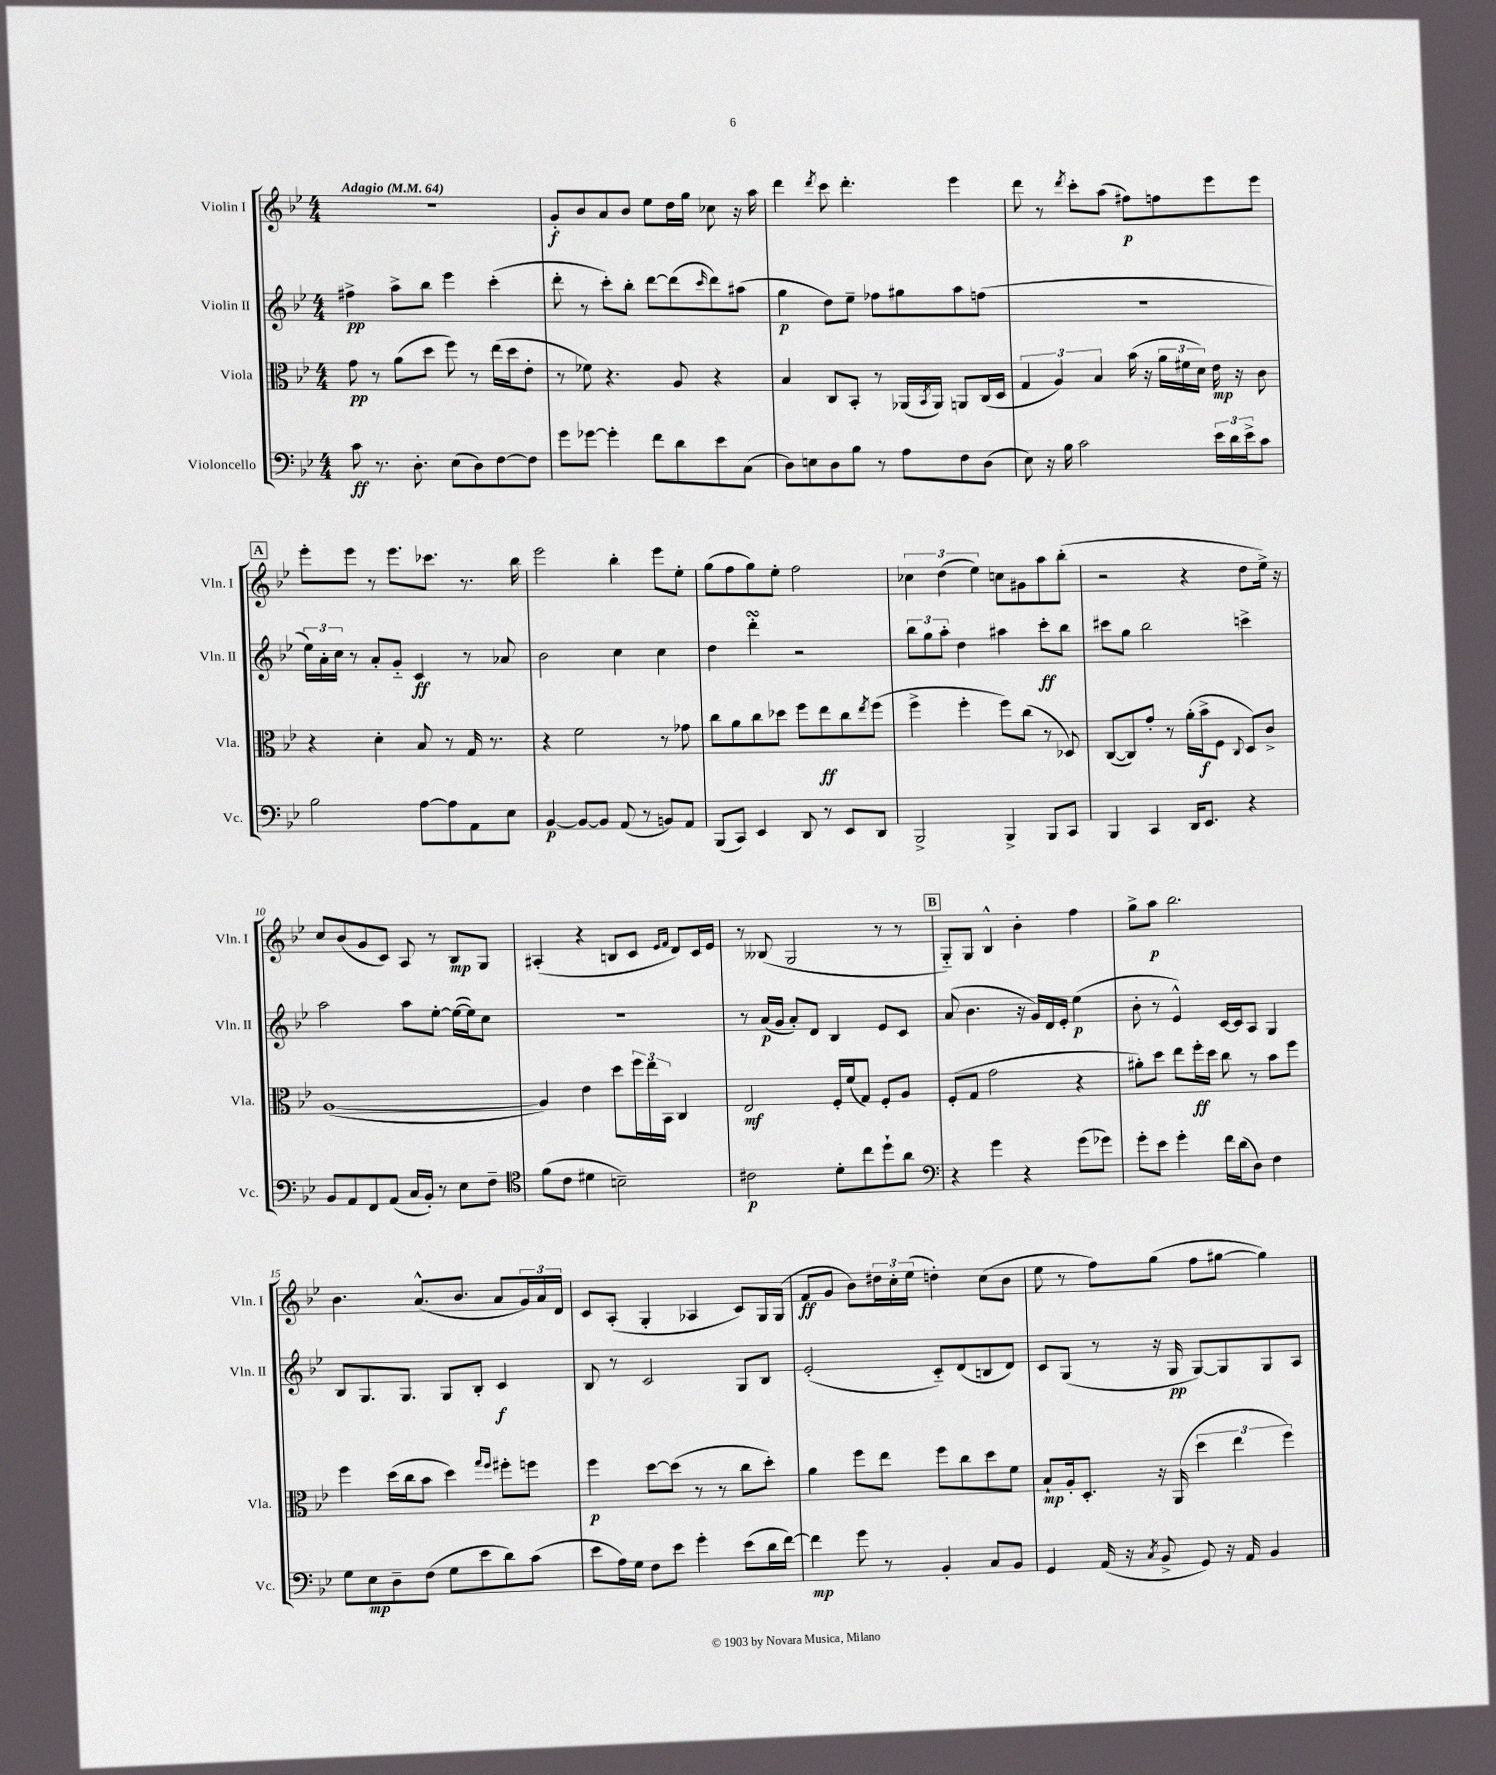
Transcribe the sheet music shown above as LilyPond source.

<<
\new StaffGroup <<
\new Staff = "s0" \with { instrumentName = "Violin I" shortInstrumentName = "Vln. I" } {
    \clef treble \key bes \major \numericTimeSignature \time 4/4 \tempo "Adagio" 4 = 64
    R1 |
    g'8-.\f bes'8 a'8 bes'8 ees''8 d''16 g''16 ces''8 r16 a''16 |
    d'''4 \acciaccatura { d'''8 } c'''8 d'''4.-. ees'''4 |
    d'''8 r8 \acciaccatura { d'''8 } c'''8-. a''8( fis''8\p) f''8 ees'''8 ees'''8 |
    \mark \markup { \box "A" } ees'''8-. ees'''8 r8 ees'''8. ces'''8. r8. bes''16 |
    ees'''2 bes''4-. ees'''8 ees''8-. |
    g''8( f''8 g''8) ees''8-. f''2 |
    \tuplet 3/2 { ces''4 d''4( ees''4) } c''8 gis'8 a''8 bes''8-.( |
    r2 r4 d''8 ees''16->) r16 |
    c''8 bes'8( g'8 c'8) a8 r8 bes8\mp g8 |
    ais4-.( r4 b8 c'8 \grace { ees'16 f'16 } d'8) c'16 ees'16 |
    r8 beses8( g2 r8 r8 |
    \mark \markup { \box "B" } g8-_) g8 bes4-^ bes'4-. f''4 |
    g''8-> a''8\p bes''2. |
    bes'4. a'8.-^( bes'8. a'8 \tuplet 3/2 { g'16) a'16 d'16 } |
    c'8 a8-.( g4-. aes4 c'8) g16 g16( |
    f'8\ff g'8 bes'8) \tuplet 3/2 { dis''16 c''16-. ees''16( } d''4-.) c''8( bes'8 |
    ees''8 r8 f''8) g''8( f''8 gis''8~ gis''4) \bar "|." |
}
\new Staff = "s1" \with { instrumentName = "Violin II" shortInstrumentName = "Vln. II" } {
    \clef treble \key bes \major \numericTimeSignature \time 4/4
    fis''4->\pp a''8-> bes''8 ees'''4 c'''4-.( |
    d'''8-. r8 c'''8-.) bes''8-. d'''8~ d'''8( \grace { c'''16 } d'''8) ais''8( |
    g''4\p d''8) ees''8-- fes''8 gis''8 a''8 f''8( |
    R1 |
    \mark \markup { \box "A" } \tuplet 3/2 { ees''16) a'16-. c''16 } r8 a'8-. g'8-_ c'4\ff r8 aes'8 |
    bes'2 c''4 c''4 |
    d''4 d'''4-.\turn r2 |
    \tuplet 3/2 { bes''8 g''8 a''8-. } d''4 ais''4 c'''8-.\ff bes''8 |
    cis'''8 g''8 bes''2 c'''4-> |
    a''2 a''8 ees''8~-. ees''16~( ees''16) c''8 |
    R1 |
    r8 a'16\p( g'16 a'8-.) d'8 bes4 ees'8 c'8 |
    \mark \markup { \box "B" } a'8( bes'4. r16 g'16) d'16 ees'16-. ees''4\p( |
    bes'8-. r8 ees'4-^) c'16~ c'16 a8 g4 |
    bes8 g8. g8. g8 bes8-. c'4\f |
    bes8 r8 c'2 g8 bes8 |
    ees'2-.( c'8-_) d'8( b8 d'8) |
    c'8 g8( r8 r16 g16\pp g8~) g8 g8 a8 \bar "|." |
}
\new Staff = "s2" \with { instrumentName = "Viola" shortInstrumentName = "Vla." } {
    \clef alto \key bes \major \numericTimeSignature \time 4/4
    g'8\pp r8 a'8( d''8 f''8) r8 ees''16( d''16 ees'8-. |
    r8 fes'8) r4. a8 r4 |
    bes4 c8 bes,8-. r8 aes,16( \acciaccatura { bes,8 } aes,16) a,8 c16( d16 |
    \tuplet 3/2 { g4 a4) bes4 } bes'16( r16 \tuplet 3/2 { a'16 fis'16 d'16) } ees'16\mp r16 c'8 |
    \mark \markup { \box "A" } r4 d'4-. bes8 r8 g16 r8. |
    r4 f'2 r8 ges'8 |
    c''8 a'8 c''8 des''8 f''8 ees''8\ff c''8 \acciaccatura { ees''8 } f''8( |
    f''4-> f''4-. f''8) c''8( r8 des8) |
    c8~( c8) g'8-. r8 a'16-.( bes'16->\f f8 \appoggiatura { c8 } d8) c'8-> |
    a1~( |
    a4) ees'4 d''8 \tuplet 3/2 { f''16 ees''16 bes,16 } c4 |
    ees2\mf f16-. f'16( g8) f8-. a8 |
    \mark \markup { \box "B" } f8-.( g8 g'2 r4 |
    ais'8-.) d''8 ees''8 f''16-.\ff d''16 c''8 r8 bes'8 f''8 |
    f''4 d''16( c''16 bes'8 d''4) \grace { g''16 f''16 } fis''8-. f''8 |
    f''4\p d''8~ d''8( r8 r8 c''8 d''8-.) |
    a'4 f''8 ees''8 f''8 c''8 d''8 f'8 |
    bes8-!\mp a16-. d8.-. r16 a,16( \tuplet 3/2 { d''4 ees''4 f''4) } \bar "|." |
}
\new Staff = "s3" \with { instrumentName = "Violoncello" shortInstrumentName = "Vc." } {
    \clef bass \key bes \major \numericTimeSignature \time 4/4
    c'8\ff r8. d8.-. ees8( d8) f8~ f8 |
    g'8 ges'8~ ges'4-. f'8 d'8 ees'8 c8( |
    d8) e8 d8 bes8 r8 a8 f8 d8( |
    ees8) r16 bes16 c'2 \tuplet 3/2 { ees'16 d'16 ees'16-> } c'8 |
    \mark \markup { \box "A" } bes2 a8~ a8 a,8 ees8 |
    bes,4~\p bes,8~ bes,8 a,8( r8 b,8) a,8 |
    bes,,8( c,8) ees,4 d,8 r8 ees,8 d,8 |
    bes,,2-> bes,,4-> bes,,8 c,8 |
    bes,,4 c,4 d,16 ees,8. r4 |
    bes,8 a,8 f,8 a,8( c16 bes,16-.) r8 ees8 f8-- |
    \clef tenor f'8( c'8 dis'4 b2--) |
    cis'2\p d'8-. c''8 d''8-! a'8 |
    \mark \markup { \box "B" } \clef bass r4 g'4 r4 g'8( ges'8) |
    g'8-. ees'8 g'4-. f'16 d'16( d8) f4 |
    g8 ees8\mp d8-- f8( g8 ees'8 d'8) c'8( |
    ees'8 a16) g16 f8 ees'8 g'4-. ees'8( d'16 f'16~) |
    f'4\mp g'8 r8 bes,4-. c8 bes,8 |
    g,4 a,16( r16 \acciaccatura { c8 } bes,8-> g,8) r16 a,16 bes,4 \bar "|." |
}
>>
>>
